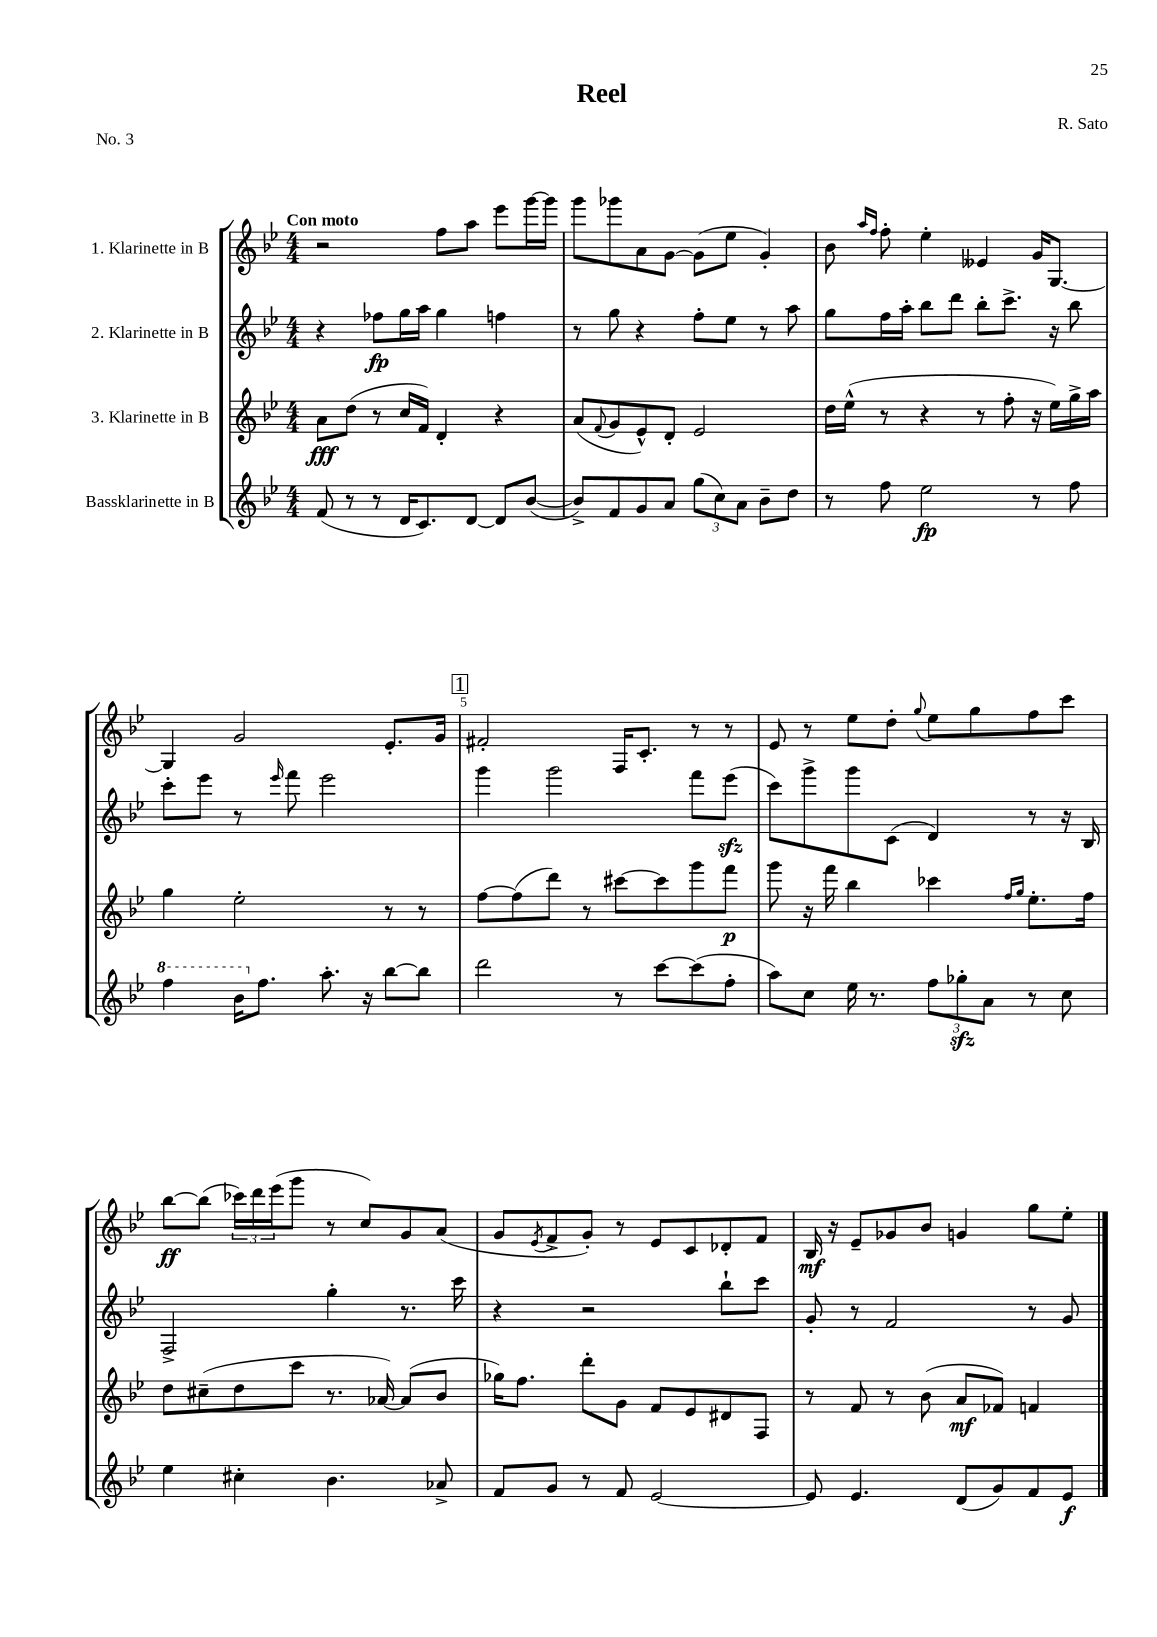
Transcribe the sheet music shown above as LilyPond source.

\header { title = "Reel" composer = "R. Sato" piece = "No. 3" }
<<
\new StaffGroup <<
\new Staff = "s0" \with { instrumentName = "1. Klarinette in B" } {
    \clef treble \key bes \major \numericTimeSignature \time 4/4 \tempo "Con moto"
    r2 f''8 a''8 ees'''8 g'''16~ g'''16 |
    g'''8 ges'''8 a'8 g'8~ g'8( ees''8 g'4-.) |
    bes'8 \grace { a''16 f''16 } f''8-. ees''4-. eeses'4 g'16 g8.~ |
    g4 g'2 ees'8.-. g'16 |
    \mark \markup { \box "1" } fis'2-. f16 c'8.-. r8 r8 |
    ees'8 r8 ees''8 d''8-. \appoggiatura { g''8 } ees''8 g''8 f''8 c'''8 |
    bes''8~\ff bes''8( \tuplet 3/2 { ces'''16) d'''16 ees'''16( } g'''8 r8 c''8) g'8 a'8( |
    g'8 \acciaccatura { ees'8 } f'8-> g'8-.) r8 ees'8 c'8 des'8-. f'8 |
    bes16\mf r16 ees'8-- ges'8 bes'8 g'4 g''8 ees''8-. \bar "|." |
}
\new Staff = "s1" \with { instrumentName = "2. Klarinette in B" } {
    \clef treble \key bes \major \numericTimeSignature \time 4/4
    r4 fes''8\fp g''16 a''16 g''4 f''4 |
    r8 g''8 r4 f''8-. ees''8 r8 a''8 |
    g''8 f''16 a''16-. bes''8 d'''8 bes''8-. c'''8.-> r16 bes''8 |
    c'''8-. ees'''8 r8 \grace { ees'''16 } f'''8 ees'''2 |
    \mark \markup { \box "1" } g'''4 g'''2 f'''8 ees'''8\sfz( |
    c'''8) g'''8-> g'''8 c'8( d'4) r8 r16 bes16 |
    f2-> g''4-. r8. c'''16 |
    r4 r2 bes''8-! c'''8 |
    g'8-. r8 f'2 r8 g'8 \bar "|." |
}
\new Staff = "s2" \with { instrumentName = "3. Klarinette in B" } {
    \clef treble \key bes \major \numericTimeSignature \time 4/4
    a'8\fff d''8( r8 c''16 f'16) d'4-. r4 |
    a'8( \appoggiatura { f'8 } g'8 ees'8-^) d'8-. ees'2 |
    d''16 ees''16-^( r8 r4 r8 f''8-. r16 ees''16) g''16-> a''16 |
    g''4 ees''2-. r8 r8 |
    \mark \markup { \box "1" } f''8~ f''8( d'''8) r8 cis'''8~ cis'''8 g'''8 f'''8\p |
    g'''8 r16 f'''16 bes''4 ces'''4 \grace { f''16 g''16 } ees''8.-. f''16 |
    d''8 cis''8--( d''8 c'''8 r8. aes'16~) aes'8( bes'8 |
    ges''16) f''8. d'''8-. g'8 f'8 ees'8 dis'8 f8 |
    r8 f'8 r8 bes'8( a'8\mf fes'8) f'4 \bar "|." |
}
\new Staff = "s3" \with { instrumentName = "Bassklarinette in B" } {
    \clef treble \key bes \major \numericTimeSignature \time 4/4
    f'8( r8 r8 d'16 c'8.) d'8~ d'8 bes'8~( |
    bes'8->) f'8 g'8 a'8 \tuplet 3/2 { g''8( c''8) a'8 } bes'8-- d''8 |
    r8 f''8 ees''2\fp r8 f''8 |
    \ottava #1 f'''4 bes''16 \ottava #0 f''8. a''8.-. r16 bes''8~ bes''8 |
    \mark \markup { \box "1" } d'''2 r8 c'''8~ c'''8( f''8-. |
    a''8) c''8 ees''16 r8. \tuplet 3/2 { f''8 ges''8-.\sfz a'8 } r8 c''8 |
    ees''4 cis''4-. bes'4. aes'8-> |
    f'8 g'8 r8 f'8 ees'2~ |
    ees'8 ees'4. d'8( g'8) f'8 ees'8\f \bar "|." |
}
>>
>>
\layout { \context { \Score \override BarNumber.break-visibility = ##(#f #t #t) barNumberVisibility = #(every-nth-bar-number-visible 5) } }
